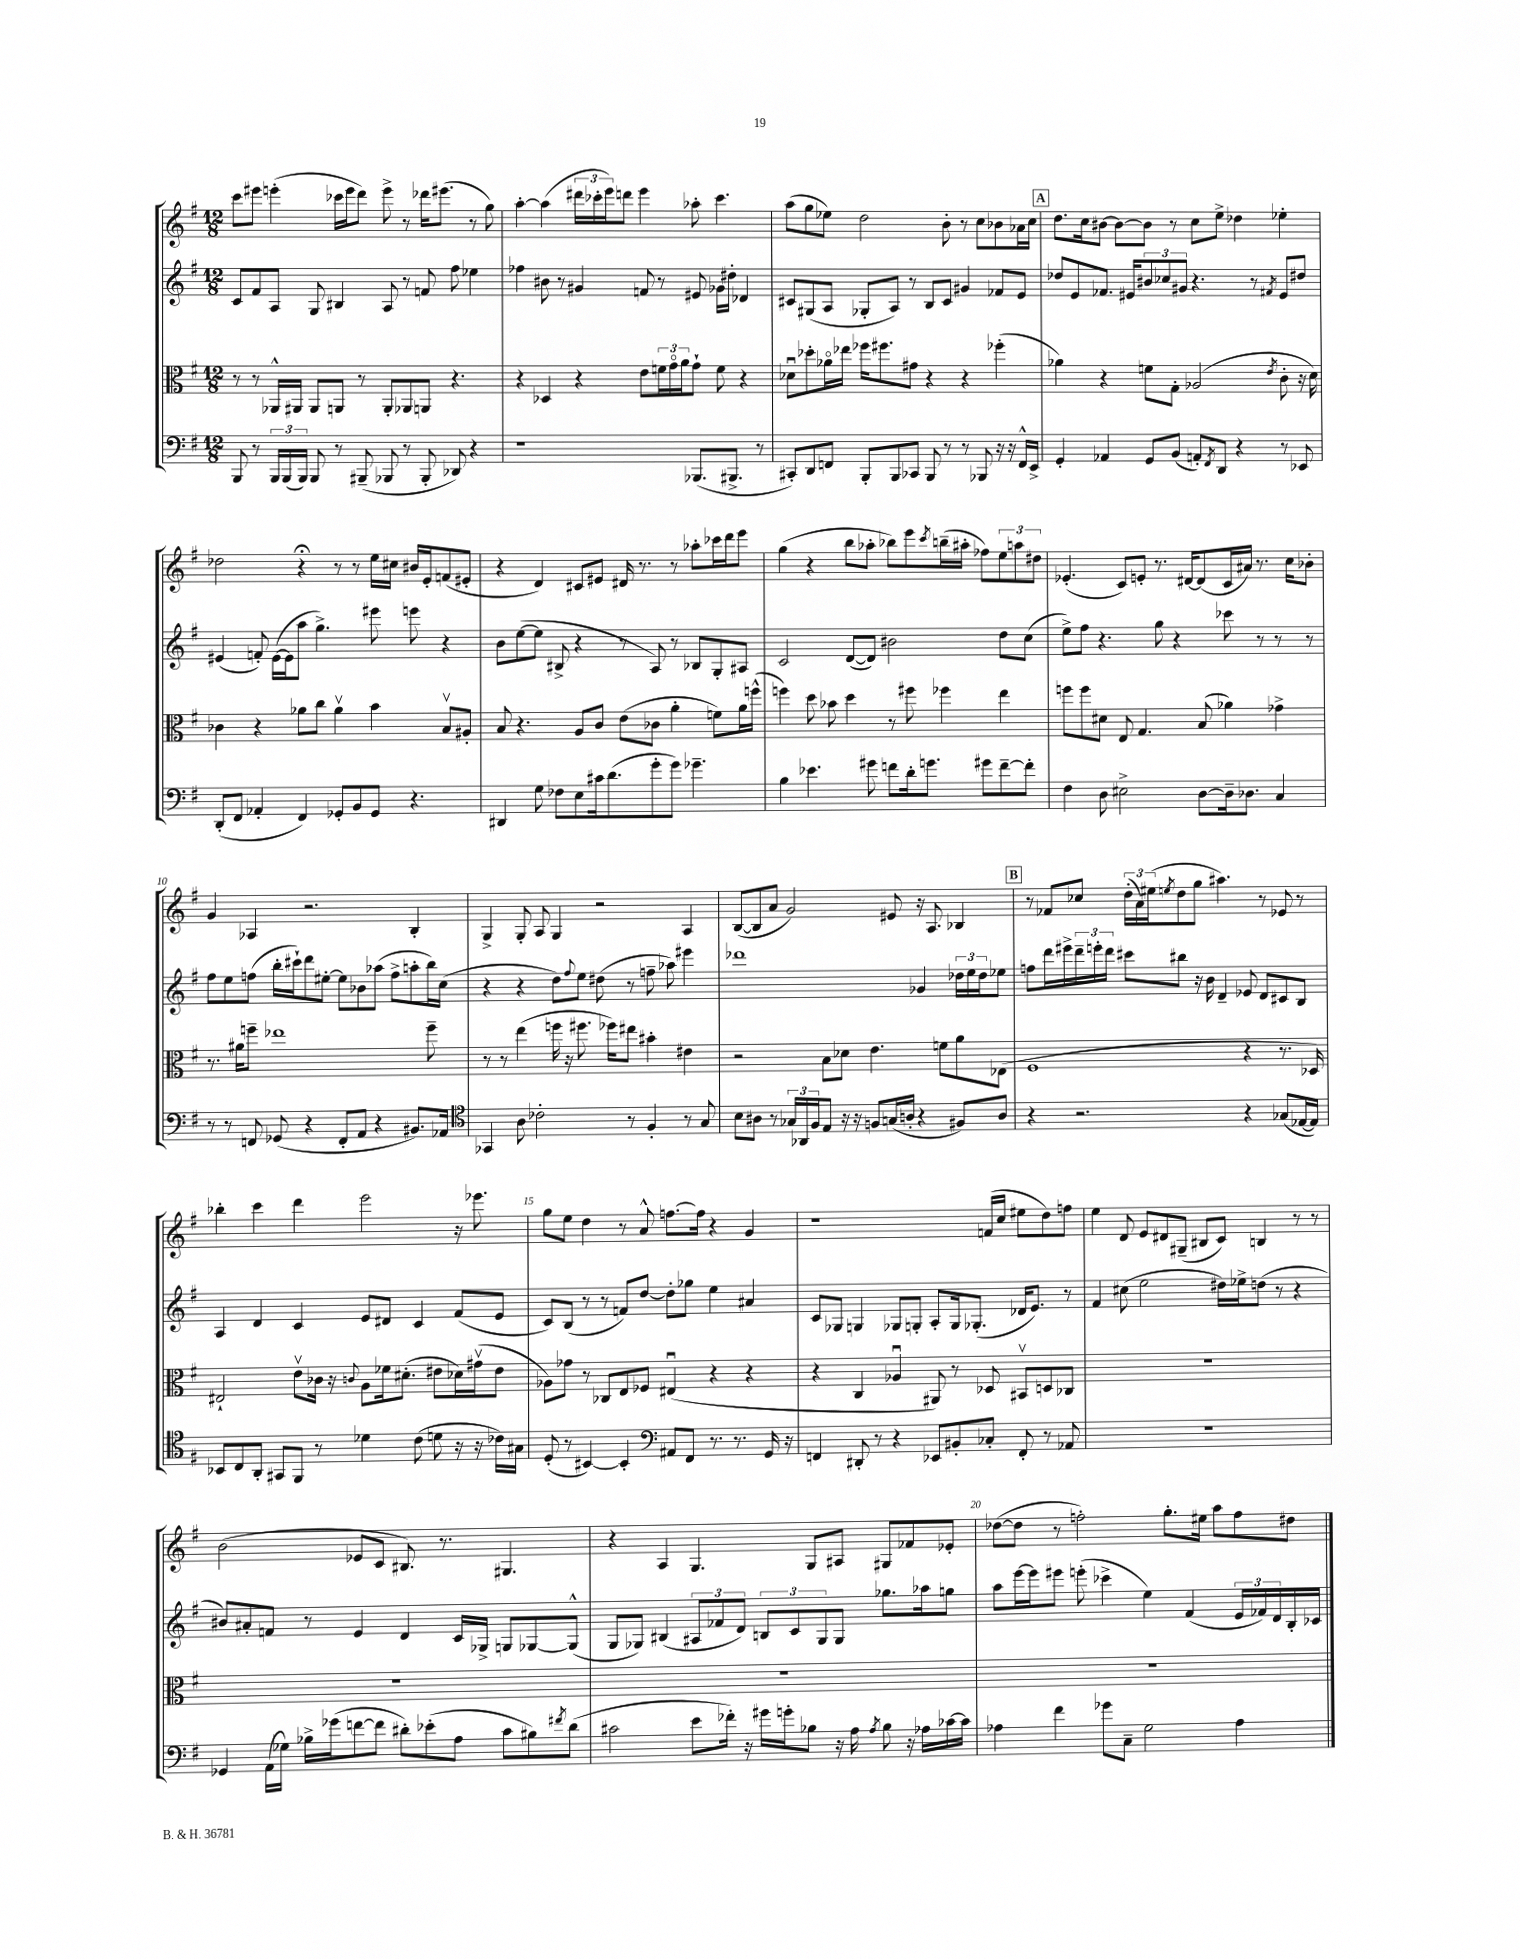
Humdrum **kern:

**kern	**kern	**kern	**kern
*staff4	*staff3	*staff2	*staff1
*clefF4	*clefC3	*clefG2	*clefG2
*k[f#]	*k[f#]	*k[f#]	*k[f#]
*M12/8	*M12/8	*M12/8	*M12/8
8BBB/	8r	8c/L	8ccc\L
8r	8r	8f#/	8eee#\J
24BBB/LL	16AA-^^/LL	8A/J	(4eee'\
(24BBB/	.	.	.
.	16AA#/JJ	.	.
24BBB/JJ)	.	.	.
8BBB/	8AA#/L	8G/	.
8r	8AA/J	4B#/	16ccc-\LL
.	.	.	16eee\J
(8BBB#~/	8r	.	8ddd\J)
8BBB-/	8AA'/L	8A/	8eee^\
8r	8AA-/	8r	8r
8BBB-'/	8AA/J	8f/	16ddd-\LK
.	.	.	(8.eee#\J
8DD-/)	4.r	8ff#\	.
4r	.	4ee-\	8r
.	.	.	8gg\)
=	=	=	=
1r	4r	4ff-\	[4aa'\
.	4D-/	8b#\	(4aa\]
.	.	8r	.
.	4r	4g#/	24ddd#\LL
.	.	.	24ccc-'\
.	.	.	24eee\J)
.	.	.	8ddd\J
.	8e\L	8f/	4eee\
.	24f\L	8r	.
.	24go\	.	.
.	24a\J	.	.
(8.BBB-/L	8g`\J	8e#/	8aa-'\
.	8f\	16g-\LL	4.ccc-\
8.BBB#^/J	.	16dd#'\JJ	.
.	4r	4d-/	.
8r	.	.	.
=	=	=	=
8CC#'/L)	8d-u\L	8c#/L	(8aa\L
8DD/	8dd-'\	(8G#/	8gg\
8FF/J	16a-o\L	8A/J	8ee-\J)
.	16ee-\JJ	.	.
8BBB'/L	16ff-\LK	8G-'/L	2dd\
.	8.ff#\	.	.
8BBB/	.	8A/J)	.
8CC-/J	8g#\J	8r	.
8BBB/	4r	8B/L	.
8r	.	8c#/J	8b'\
8r	4r	4g#/	8r
8BBB-/	.	.	8cc\L
16r	(4ff-'\	8f-/L	8b-\
16r	.	.	.
16FF^^/LL	.	8e/J	16a-\L
16EE^/JJ	.	.	16cc\JJ
=	=	=	=
4GG'/	4a-\)	8dd-/L	8.dd\L
.	.	8e/	.
.	.	.	16cc\k
4AA-/	4r	8.f-/J	[8b#\J
.	.	.	8b#\_L
.	.	16e#/LK	.
8GG/L	8f\L	12b#/	8b#\]J
.	.	12cc-/	.
(8BB/J	8G'\J	.	8r
.	.	12g#/J	.
8AA'/L)	(2A-/	4.r	8cc\L
8qFF#/	.	.	.
8DD/J	.	.	8ee^\J
4r	.	.	4dd-\
.	.	8r	.
.	8qe/	8qf#/	.
8r	8c'\	8e#/L	4ee-'\
8EE-/	16r	8dd#/J	.
.	16d\)	.	.
=	=	=	=
(8DD'/L	4c-\	(4e#/	2dd-\
8FF#/J	.	.	.
4AA-'/	4r	8f'/)	.
.	.	([16e#\LL	.
.	.	16e#\]J	.
4FF#/)	8a-\L	8aa\J	4r;
.	8cc\J	4.gg^\)	.
8GG-'/L	4a-v\	.	8r
8BB/	.	.	8r
8GG-/J	4b\	8eee#\	16ee\LL
.	.	.	16cc#\JJ
4.r	.	8eee\	16b#/LL
.	.	.	16e'/J
.	8Bv/L	4r	(8f/
.	8A#'/J	.	8e#'/J
=	=	=	=
4DD#/	8B/	8b\L	4r
.	4.r	([8ee\	.
8G\	.	8ee\]J	4d/)
8F-\L	.	8B#^/	.
8E\	8A/L	4r	8c#/L
16c#\k	8c/J	.	8e#/J
(8.d\	.	.	.
.	(8e\L	8r	16d#/
.	.	.	8.r
8g'\	8c-\J	8A/)	.
8g\J)	4a'\	8r	8r
4.g-~\	.	8B-/L	8aa-'\L
.	8f\L)	8G'/	16ccc-\L
.	.	.	16ddd\J
.	16a\L	8A#/J	8eee\J
.	(16ff^^\JJ	.	.
=	=	=	=
4B\	4ff\)	2c/	(4gg\
4.e-\	8dd\	.	4r
.	8b-\	.	.
.	4dd\	([8d/L	8bb\L
8g#\	.	8d/]J)	8aa-'\J
8f\L	8r	2b#\	8bb-\L)
16d'\k	8ff#\	.	8eee\
8.g\J	.	.	.
.	.	.	8qccc/
.	4ff-\	.	(16bb~\L
.	.	.	16aa#'\JJ
8g#\L	.	.	8ff-\L)
[8f~\	4ee\	8dd\L	12ee\
.	.	.	12aa\
8f'\]J	.	(8cc\J	.
.	.	.	12dd#\J
=	=	=	=
4F#\	8ff\L	8ee^\L)	(4.e-'/
.	8ff\	8ff#\J	.
8D\	8d#\J	4.r	.
2E#^\	8E/	.	8c/L)
.	4.G/	.	8e'/J
.	.	8gg\	8.r
.	.	4r	.
.	.	.	[16d#/LK
[8D\L	(8B/	.	(8d#/]
16D~\]k	4a-\)	8ccc-\	16c/L
8.D-\J	.	.	16a#/JJ)
.	.	8r	8.r
4C/	4g-^\	8r	.
.	.	.	16cc\LK
.	.	8r	8b-'\J
=	=	=	=
8r	8.r	8ff#\L	4g/
8r	.	8ee\	.
.	16a#\LK	.	.
8FF/	8ff~\J	(8ff\J	4A-/
(8GG-/	1ee-	16bb'\LL	.
.	.	16ccc#`\J)	.
4r	.	8ddd\	2.r
.	.	[8ee#'\J	.
8FF'/L	.	8ee#\]L	.
8AA/J	.	8b-\	.
4r	.	(8aa-\J	.
.	.	8ff^\L	.
8.BB#/L)	.	8aa'\	4B'/
.	8ff~\	16bb\L)	.
16AA-/Jk	.	(16cc\JJ	.
=	=	=	=
*clefC4	*	*	*
4GG-/	8r	4r	4G^/
.	8r	.	.
8A\	(4ee\	4r	8G'/
2c-'\	.	.	8A/
.	16ff\	8dd\L)	4G/
.	16r	.	.
.	.	8qqff#/	.
.	8.ff#\	8ee\J	.
.	.	(8dd#\	2r
.	16ff-\LK)	.	.
8r	8ee#\J	8r	.
4F#'/	4b#'\	8ff~\	.
.	.	8aa-\)	.
8r	4e#\	4eee#\	4A/
8G/	.	.	.
=	=	=	=
8B\L	2r	1ddd-	([8B/L
8A#\J	.	.	8B/]
8r	.	.	8a/J
24G-/LL	.	.	2g/)
24AA-/	.	.	.
24F#/J	.	.	.
8E/J	8B\L	.	.
16r	8d-\J	.	.
16r	.	.	.
8F/L	4.e\	.	.
(16G/L	.	.	8e#/
16A'/JJ	.	.	.
4r	.	4g-/	16r
.	.	.	8.A/
.	8f\L	.	.
8F#/L)	8a\	24dd-\LL	4B-/
.	.	24ee\	.
.	.	24dd-\J	.
8A/J	(8E-\J	8ee-\J	.
=	=	=	=
4r	1F#	8ff\L	8r
.	.	16ddd\L	8f-/L
.	.	16eee#^\	.
2.r	.	24ddd~\	8cc-/J
.	.	24eee'\	.
.	.	24ddd\JJ	.
.	.	8ccc#\L	(24dd'\LL
.	.	.	24a\)
.	.	.	(24ee#\J
.	.	.	8qee/
.	.	8bb#\J	8dd\
.	.	16r	8gg\J
.	.	16b\	.
.	.	4d~/	4.aa#\)
4r	4r	8e-/	.
.	.	8d/L	8r
(8G-/L	8.r	8c#/	8e-/
[16E-/L	.	8B/J	8r
16E-/]JJ)	16D-/)	.	.
=	=	=	=
8BB-/L	2E#`/	4A/	4bb-'\
8C/	.	.	.
8AA'/J	.	4d/	4ccc\
8GG#/L	.	.	.
8FF#/J	8ev\L	4c/	4ddd\
8r	16c-\Jk	.	.
.	16r	.	.
.	8qqc/	.	.
4d-\	8A\L	8e/L	2eee\
.	16f-\k	8d#/J	.
.	(8.d#'\J	.	.
(8c\	.	4c/	.
8d\	8e#\L	.	.
16r	16d-\L)	(8f#/L	16r
16r	(16g#v\J	.	8.eee-\
16c-\LL)	8e#\J	8e/J	.
16G#\JJ	.	.	.
=	=	=	=
(8D'/	8A-\L)	8c/L)	8gg\L
8r	8g-\J	(8B/J	8ee\J
[4BB#/)	8r	8r	4dd\
.	8C-/L	8r	.
4BB#'/]	8E/	8f/L)	8r
.	8F-/J	[8dd/J	8a^^/
*clefF4	*	*	*
8AA#/L	(4E#u/	8dd'\]L	[8.ff\L
8FF#/J	.	8gg-\J	.
.	.	.	16ff\]Jk
8.r	4r	4ee\	4r
8.r	.	.	.
.	4r	4a#/	4g/
16GG/	.	.	.
16r	.	.	.
=	=	=	=
4FF/	4r	8c/L	1r
.	.	8G-/J	.
8DD#'/	4C/	4G/	.
8r	.	.	.
4r	4A-u/	8G-/L	.
.	.	8G'/J	.
8EE-/L	8AA#/)	8A'/L	.
8BB#'/	8r	16G/k	.
.	.	(8.G-'/J	.
8C-'/J	8D-/	.	(16f/LL
.	.	.	16cc/JJ
8FF'/	8BB#v/L	16d-/LK	8ee#\L
.	.	8.e/J)	.
8r	8D/	.	8dd\)
8AA-/	8C-/J	8r	8ff\J
=	=	=	=
1.r	1.r	4f#/	4ee\
.	.	(8cc#\	8d/
.	.	2ee\	8e/L
.	.	.	8d#/
.	.	.	(8G#~/J
.	.	.	8B#/L
.	.	16dd#\LL)	8c/J)
.	.	16ee-^\J	.
.	.	(8dd\J	4B/
.	.	8r	.
.	.	4r	8r
.	.	.	8r
=	=	=	=
4GG-/	1.r	8b#/L)	(2b\
.	.	8a#'/	.
(16AA\LL	.	8f/J	.
16G-\JJ)	.	.	.
16B-^\LL	.	8r	.
(16g-\J	.	.	.
[8f\	.	4e/	8e-/L
8f\]J	.	.	8c/J
8d#'\L)	.	4d/	8.B#/)
(8e-'\	.	.	.
.	.	.	8.r
8A\J	.	16c/LL	.
.	.	16G-^/JJ	.
8c\L	.	8G/L	4.G#/
8B#\)	.	[8G-/	.
8qf#/	.	.	.
(8d#\J	.	(8G-^^/]J	.
=	=	=	=
2c#\	1.r	8G/L	4r
.	.	8G-/J)	.
.	.	(4B#/	4A/
8e\L	.	12A#/L	4.G/
.	.	12f-/	.
16f-'\Jk)	.	.	.
.	.	12d/J)	.
16r	.	.	.
16g#\LL	.	12B/L	.
16g'\J	.	.	.
.	.	12c/	.
8B-\J	.	.	8G/L
.	.	12G-/	.
16r	.	8G-/J	8A#/J
16A\	.	.	.
8qA/	.	.	.
8B-\	.	8.gg-\L	8G#/L
16r	.	.	8f-/
16A-\LL	.	16aa-\k	.
[16c-\	.	8gg\J	8e-'/J
16c-\]JJ	.	.	.
=	=	=	=
4A-\	1.r	8aa\L	([8dd-\L
.	.	[16eee\L	8dd-\]J
.	.	16eee\]J	.
4f#\	.	8eee#\J	8r
.	.	(8eee'\	2ff'\)
8g-\L	.	4ccc-^\	.
8C~\J	.	.	.
2G\	.	4ee\)	.
.	.	.	8.gg'\L
.	.	(4f#/	.
.	.	.	16ee#\Jk
.	.	.	8aa\L
4A-\	.	24e/LL	8ff\
.	.	24f-/)	.
.	.	24d/	.
.	.	16B'/	8dd#\J
.	.	16c-/JJ	.
==	==	==	==
*-	*-	*-	*-
